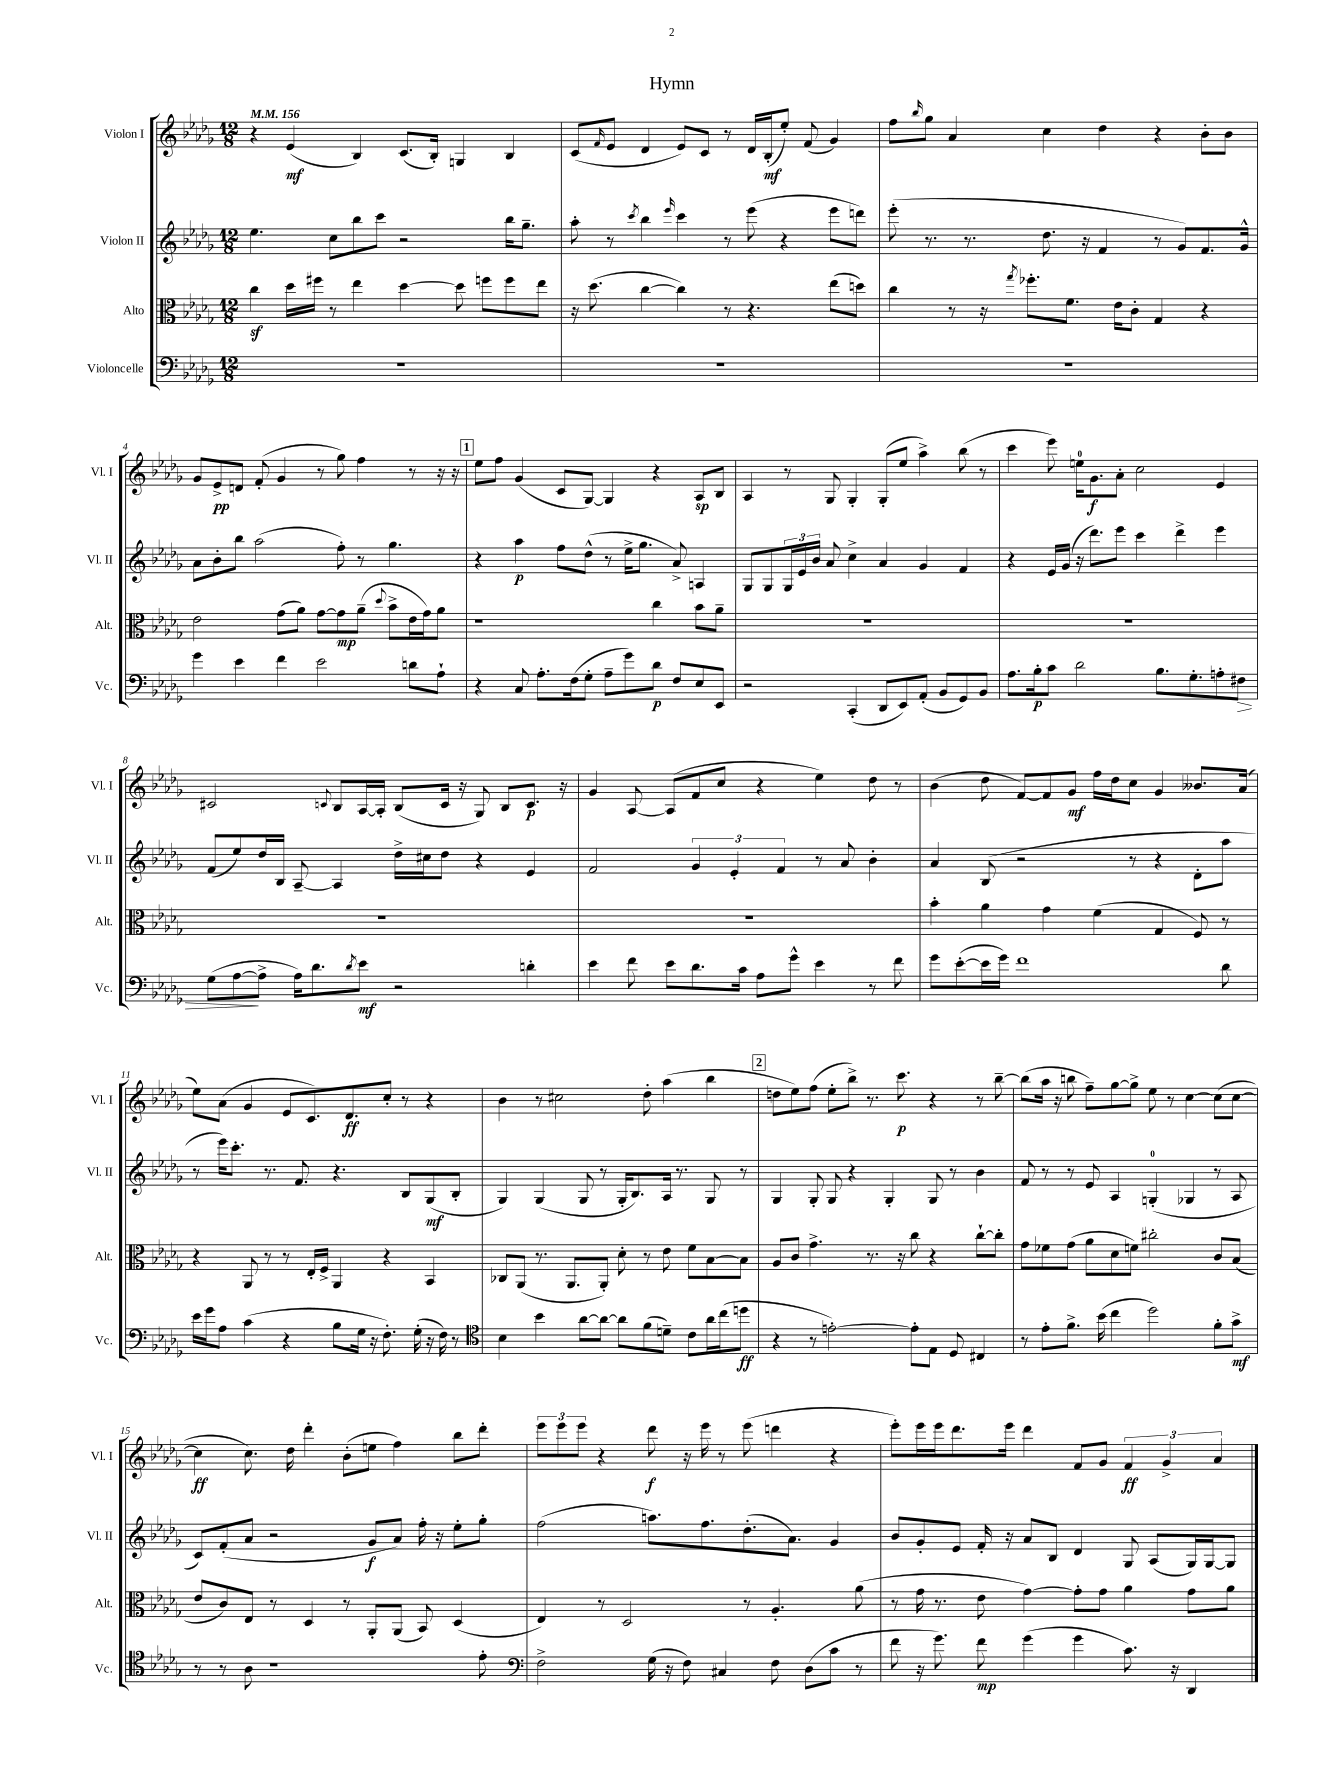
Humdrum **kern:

**kern	**kern	**kern	**kern
*staff4	*staff3	*staff2	*staff1
*clefF4	*clefC3	*clefG2	*clefG2
*k[b-e-a-d-g-]	*k[b-e-a-d-g-]	*k[b-e-a-d-g-]	*k[b-e-a-d-g-]
*M12/8	*M12/8	*M12/8	*M12/8
*MM156	*MM156	*MM156	*MM156
1.r	4cc	4.ee-	4r
.	16dd-	.	(4e-
.	16ff#	.	.
.	8r	8cc	.
.	4ee-	8bb-	4B-)
.	.	8ccc	.
.	[4dd-	2r	(8.c
.	.	.	16B-')
.	8dd-]	.	4G
.	8ff	.	.
.	8ff	16bb-	4B-
.	.	8.gg-~	.
.	8ee-	.	.
=	=	=	=
1.r	16r	8aa-'	(8c
.	(8.dd-	.	.
.	.	.	16qqf
.	.	8r	8e-
.	.	8qccc	.
.	[4cc	4bb-	4d-
.	.	16qqeee-	.
.	4cc])	4ccc	8e-)
.	.	.	8c
.	8r	8r	8r
.	4.r	(8eee-	16d-
.	.	.	(16B-'
.	.	4r	8ee-')
.	.	.	(8f
.	(8ee-	8eee-	4g-)
.	8dd)	8ddd)	.
=	=	=	=
1.r	4cc	(8eee-'	8ff
.	.	.	16qqbb-
.	.	8.r	8gg-
.	8r	.	4a-
.	.	8.r	.
.	16r	.	.
.	8qgg-	.	.
.	8.ff-'	.	.
.	.	8.dd-	4cc
.	8.f	.	.
.	.	16r	.
.	.	4f	4dd-
.	16e-	.	.
.	8c'	.	.
.	4G-	8r	4r
.	.	8g-)	.
.	4r	8.f	8b-'
.	.	.	8b-
.	.	16g-^^	.
=	=	=	=
4g-	2e-	8a-	8g-
.	.	8b-'	8e-^
4e-	.	8bb-	8d
.	.	(2aa-	(8f'
4f	(8g-	.	4g-
.	8a-)	.	.
2e-	[8g-	.	8r
.	8g-]	8ff')	8gg-)
.	(8a-~	8r	4ff
.	8qqdd-	.	.
.	8b-^	4.gg-	.
8d	16e-	.	8r
.	16g-)	.	.
8A-`	8a-	.	16r
.	.	.	16r
=	=	=	=
4r	1r	4r	8ee-
.	.	.	8ff
8C	.	4aa-	(4g-
8.A-'	.	.	.
.	.	8ff	8c
(16F	.	.	.
8G-'	.	(8dd-^^	[8G-)
8A-~	.	8r	4G-]
8g-)	.	16ee-^	.
.	.	8.gg-	.
8d-	4cc	.	4r
8F	.	8a-^)	.
8E-	8b-	4A	8A-
8EE-	8a-~	.	8B-
=	=	=	=
2r	1.r	8G-	4A-
.	.	8G-	.
.	.	24G-	8r
.	.	24e-	.
.	.	24b-	.
.	.	8a-	8G-
(4CC'	.	4cc^	4G-'
8DD-	.	4a-	(8G-'
8EE-)	.	.	8ee-
(8AA-'	.	4g-	4aa-^)
8BB-	.	.	.
8GG-)	.	4f	(8bb-
8BB-	.	.	8r
=	=	=	=
8.A-	1.r	4r	4ccc
16B-'	.	.	.
8c	.	16e-	8eee-)
.	.	(16g-	.
2d-	.	16r	16ee
.	.	8.ddd-)	8.g-
.	.	8eee-	8a-'
.	.	4ccc	2cc
8.B-	.	.	.
.	.	4ddd-^	.
8.G-'	.	.	.
8A'	.	4eee-	4e-
8F#	.	.	.
=	=	=	=
(8G-	1.r	(8f	2c#
[8A-	.	8ee-)	.
8A-^]	.	16dd-	.
.	.	16B-	.
16A-)	.	[8A-~	.
8.d-	.	.	.
.	.	.	8qqc
.	.	4A-]	8B-
8qd-	.	.	.
8e-	.	.	[16A-
.	.	.	16A-']
2r	.	16dd-^	(8B-
.	.	16cc#	.
.	.	8dd-	16c
.	.	.	16r
.	.	4r	8G-)
.	.	.	8B-
4d'	.	4e-	8.c
.	.	.	16r
=	=	=	=
4e-	1.r	2f	4g-
8f	.	.	[8A-
8e-	.	.	(8A-]
8.d-	.	6g-	8f
.	.	.	8cc
.	.	6e-'	.
16c	.	.	.
8A-	.	.	4r
.	.	6f	.
8g-^^	.	.	.
4e-	.	8r	4ee-)
.	.	8a-	.
8r	.	4b-'	8dd-
8f	.	.	8r
=	=	=	=
8g-	4b-'	4a-	(4b-
([8e-'	.	.	.
16e-]	4a-	(8B-	8dd-
16g-)	.	.	.
1f	.	2r	[8f)
.	4g-	.	8f]
.	.	.	8g-
.	(4f	.	16ff
.	.	.	16dd-
.	.	8r	8cc
.	4G-	4r	4g-
.	8F)	8d-'	8.b--
8d-	8r	8aa-	.
.	.	.	(16a-
=	=	=	=
16e-	4r	8r	8ee-)
16g-	.	.	.
8A-	.	16eee-)	(8a-
.	.	8.ccc'	.
(4c	8AA-	.	4g-
.	8r	8.r	.
4r	8r	.	8e-
.	.	8.f	.
.	16E-'	.	8.c)
.	16F^	.	.
8B-	4AA-	4.r	.
.	.	.	8.d-
16G-	.	.	.
16r	.	.	.
8.F')	4r	.	8cc'
.	.	8B-	8r
(16G-'	.	.	.
16r	4BB-	(8G-	4r
16F)	.	.	.
8r	.	8B-'	.
=	=	=	=
*clefC4	*	*	*
4B-	8C-	4G-)	4b-
.	(8AA-	.	.
4b-	8.r	(4G-	8r
.	.	.	2cc#
.	8.AA-	.	.
[8a-	.	8G-	.
8a-_	8AA-')	8r	.
8a-]	8d-'	16G-'	.
.	.	8.B-)	.
(8f	8r	.	8dd-'
8d~)	8e-	16A-	(4aa-
.	.	8.r	.
8c	8f	.	.
16a-	[8B-	8G-	4bb-
(16cc	.	.	.
8dd	8B-]	8r	.
=	=	=	=
4r	8A-	4G-	8dd
.	8c	.	8ee-)
8r	4.g-^	8G-'	(8ff
[2e')	.	8G-	8ee-'
.	.	4r	8bb-^)
.	8.r	.	8.r
.	.	4G-'	.
.	16r	.	8.ccc
8e']	8cc	.	.
8E-	4r	8G-	4r
8D-	.	8r	.
4C#	[8cc`	4b-	8r
.	8cc']	.	[8bb-~
=	=	=	=
8r	8g-	8f	(8bb-]
8e-'	8f-	8r	16aa-
.	.	.	16r
8.f^	(8g-	8r	8bb
.	8a-	8e-	8ff~)
(16b-	.	.	.
4cc	8d-	4A-	[8gg-
.	8f)	.	8gg-^]
2dd-)	2cc#'	(4G'	8ee-
.	.	.	8r
.	.	4G-	[4cc
8f'	8c	8r	(8cc]
8g-^	(8B-	8A-	[8cc
=	=	=	=
8r	8e-	8c)	4cc]
8r	8c)	(8f'	.
8A-	8E-	8a-	8.cc)
1r	8r	2r	.
.	.	.	16dd-
.	4D-	.	4ddd-'
.	8r	.	(8b-'
.	8AA-'	8g-	8ee
.	(8AA-	8a-)	4ff)
.	8BB-)	16ff'	.
.	.	16r	.
.	(4D-	8ee-'	8bb-
8e-'	.	8gg-'	8ddd-'
=	=	=	=
*clefF4	*	*	*
2F^	4E-)	(2ff	12eee-
.	.	.	12eee-
.	.	.	12eee-
.	8r	.	4r
.	2D-	.	.
(16G-	.	8.aa)	8ddd-
16r	.	.	.
8F)	.	.	16r
.	.	8.ff	16eee-
4C#	.	.	8r
.	8r	(8.dd-'	(8eee-
8F	4.A-'	.	4ddd
.	.	8.a-)	.
(8D-	.	.	.
8c	.	4g-	4r
8r	(8a-	.	.
=	=	=	=
8f	8r	8b-	8eee-')
16r	16g-	8g-'	16eee-
8.g-)	8.r	.	16eee-
.	.	8e-	8.ddd-
8f	8e-	16f'	.
.	.	16r	16eee-
(4g-	[4g-)	8a-	4ddd-
.	.	8B-	.
4g-	8g-']	4d-	8f
.	8g-	.	8g-
8.c)	4a-	8G-	6f
.	.	(8A-	.
.	.	.	6g-^
16r	.	.	.
4DD-	8g-	16G-)	.
.	.	[16G-	.
.	.	.	6a-
.	8a-	8G-]	.
==	==	==	==
*-	*-	*-	*-
